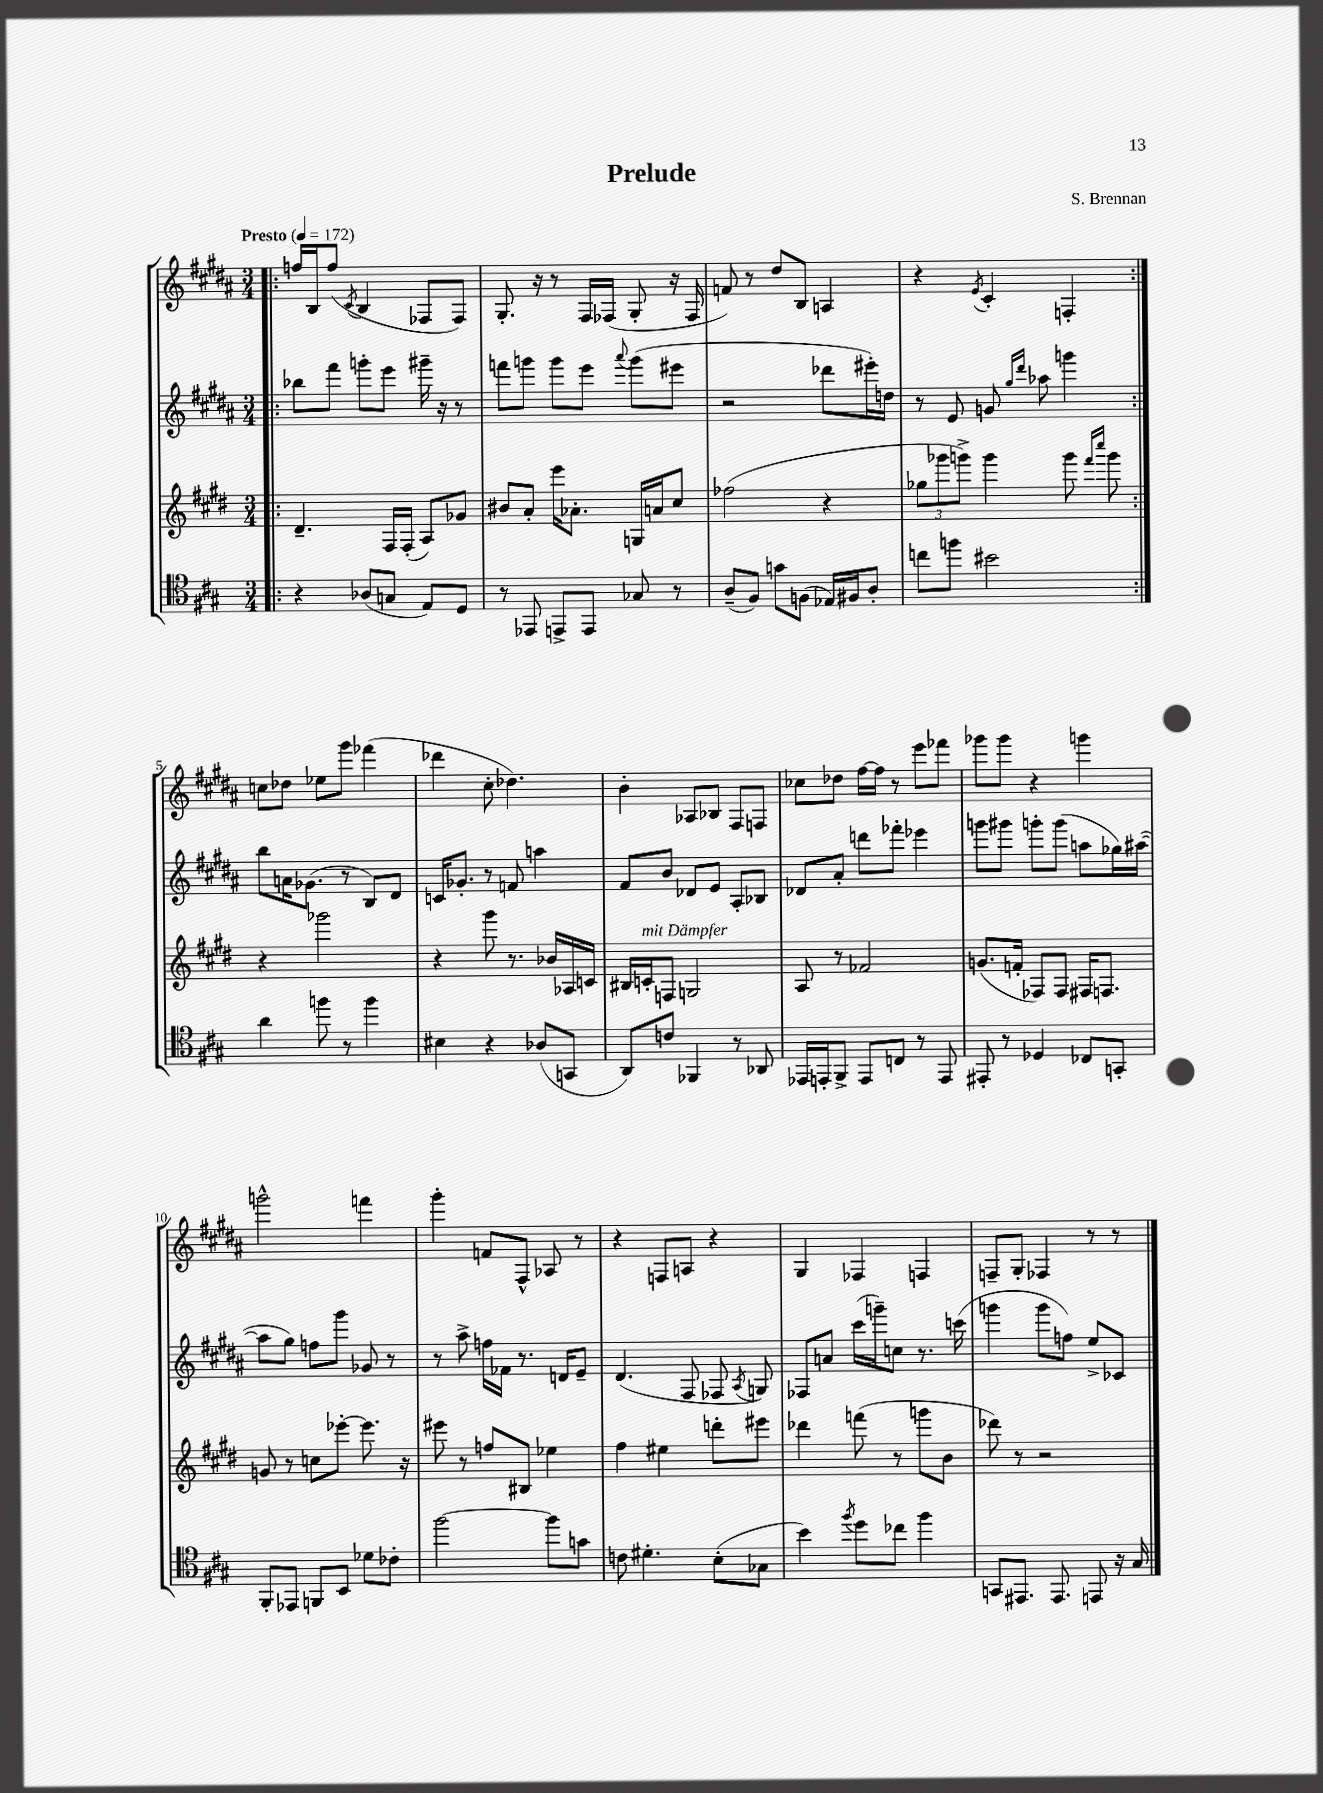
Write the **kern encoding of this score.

**kern	**kern	**kern	**kern
*staff4	*staff3	*staff2	*staff1
*clefC4	*clefG2	*clefG2	*clefG2
*k[f#c#g#]	*k[f#c#g#d#]	*k[f#c#g#d#a#]	*k[f#c#g#d#a#]
*M3/4	*M3/4	*M3/4	*M3/4
*MM172	*MM172	*MM172	*MM172
=!|:	=!|:	=!|:	=!|:
4r	4.d#~/	8bb-\L	16ff/LL
.	.	.	16B/J
.	.	8fff#\J	(8ff/J
.	.	.	8qc#/
(8A-/L	.	8ggg'\L	4B/
8G/J	16F#/LL	8eee\J	.
.	(16F#'/JJ	.	.
8E/L)	8A/L)	16ggg#~\	8F-/L
.	.	16r	.
8D/J	8g-/J	8r	8F-/J)
=	=	=	=
8r	8b#/L	8fff\L	8.G#'/
8EE-/	8a'/J	8ggg\J	.
.	.	.	16r
8EE^/L	16eee\LK	8ggg\L	8r
.	8.a-'\J	.	.
8EE/J	.	8eee\J	16F#/LL
.	.	.	(16F-/JJ
.	.	8qqaaa#/	.
8G-/	16G/LL	(8ggg\L	8G#'/
.	16a/J	.	.
8r	8cc#/J	8eee#\J	16r
.	.	.	16F-/
=	=	=	=
(8A~/L	(2ff-\	2r	8f/)
8F#/J)	.	.	8r
8g\L	.	.	8dd#/L
(8F\J	.	.	8B/J
16E-/LL)	4r	8ddd-\L	4A/
16F#/J	.	.	.
8A'/J	.	16eee#'\L)	.
.	.	16dd\JJ	.
=	=	=	=
8cc\L	12gg-\L	8r	4r
.	12ggg-\	.	.
8ff\J	.	8e/	.
.	12ggg^\J)	.	.
.	.	.	8qe/
2b#\	4ggg\	8g/	4c#'/
.	.	16qqgg#/LL	.
.	.	16qqddd#/JJ	.
.	.	8aa-\	.
.	8ggg\	4ggg\	4F'/
.	16qqfff#/LL	.	.
.	16qqcccc#/JJ	.	.
.	8ggg\	.	.
=:|!	=:|!	=:|!	=:|!
4a\	4r	8bb\L	8cc\L
.	.	16a\K	8dd-\J
.	.	(8.g-\J	.
8ff\	2ggg-\	.	8ee-\L
8r	.	8r	8ggg#\J
4ff\	.	8B/L)	(4fff-\
.	.	8d#/J	.
=	=	=	=
4B#\	4r	16c/LK	4ddd-\
.	.	8.g-'/J	.
4r	8ggg#\	8r	8cc#'\
.	8.r	8f/	4.dd-\)
(8A-/L	.	4aa\	.
.	16b-/LL	.	.
8GG/J	16A-/	.	.
.	16c/JJ	.	.
=	=	=	=
8AA/L)	16B#/LL	8f#/L	4b'\
.	16c'/J	.	.
8c/J	8F/J	8b/J	.
4FF-/	2G/	8d-/L	8A-/L
.	.	8e/J	8B-/J
8r	.	8A#'/L	8F#/L
8AA-/	.	8B-/J	8F/J
=	=	=	=
16EE-/LL	8A/	8d-/L	8cc-\L
16EE'/J	.	.	.
8FF#^/J	8r	8a#'/J	8dd-\J
8EE/L	2f-/	8ddd\L	[16ff#\LL
.	.	.	16ff#\]JJ
8C/J	.	8fff-'\J	8r
8r	.	4eee-\	8eee\L
8EE/	.	.	8fff-\J
=	=	=	=
8EE#'/	(8.g/L	8ggg\L	8ggg-\L
8r	.	8ggg#\J	8ggg-\J
.	16f'/Jk	.	.
4D-/	8F-/L)	8ggg'\L	4r
.	8F-/J	(8ggg\J	.
8C-/L	16F#/LK	8aa\L	4ggg\
.	8.F/J	.	.
8GG'/J	.	16gg-\L)	.
.	.	([16aa#\JJ	.
=	=	=	=
8FF#'/L	8g/	8aa#\]L	2ggg^^\
8EE-/J	8r	8gg#\J)	.
8FF/L	8cc\L	8ff\L	.
8BB/J	[8eee-'\J	8ggg#\J	.
8d-\L	8.eee-\]	8g-/	4fff\
8c-'\J	.	8r	.
.	16r	.	.
=	=	=	=
[2ff#\	8eee#\	8r	4ggg#'\
.	8r	8aa#^\	.
.	8ff/L	16ff\LL	8f/L
.	.	16f-\JJ	.
.	8B#/J	8.r	8F#^^/J
8ff#\]L	4ee-\	.	8A-/
.	.	16d/LK	.
8g\J	.	8e~/J	8r
=	=	=	=
8c\	4ff#\	(4.d#/	4r
4.d#'\	.	.	.
.	4ee#\	.	8F/L
.	.	8F#/	8A/J
(8B'\L	8ddd'\L	8F-/	4r
.	.	8qA#/	.
8G-\J	8eee#\J	8G/)	.
=	=	=	=
4b\)	4ddd-\	8F-/L	4G#/
.	.	8a/J	.
8qff#/	.	.	.
8dd\L	(8fff\	(16ccc#\LL	4F-/
.	.	16ggg~\J)	.
8cc-\J	8r	8cc\J	.
4ff#\	8ggg\L	8.r	4F/
.	8b\J	.	.
.	.	(16ccc\	.
=	=	=	=
8GG/L	8ddd-\)	4ggg\	8F~/L
8.EE#/J	8r	.	8G#'/J
.	2r	8ggg\L	4F-/
8.EE#/	.	.	.
.	.	8ff\J)	.
8EE/	.	8ee^/L	8r
16r	.	8c-/J	8r
16G#/	.	.	.
==	==	==	==
*-	*-	*-	*-
